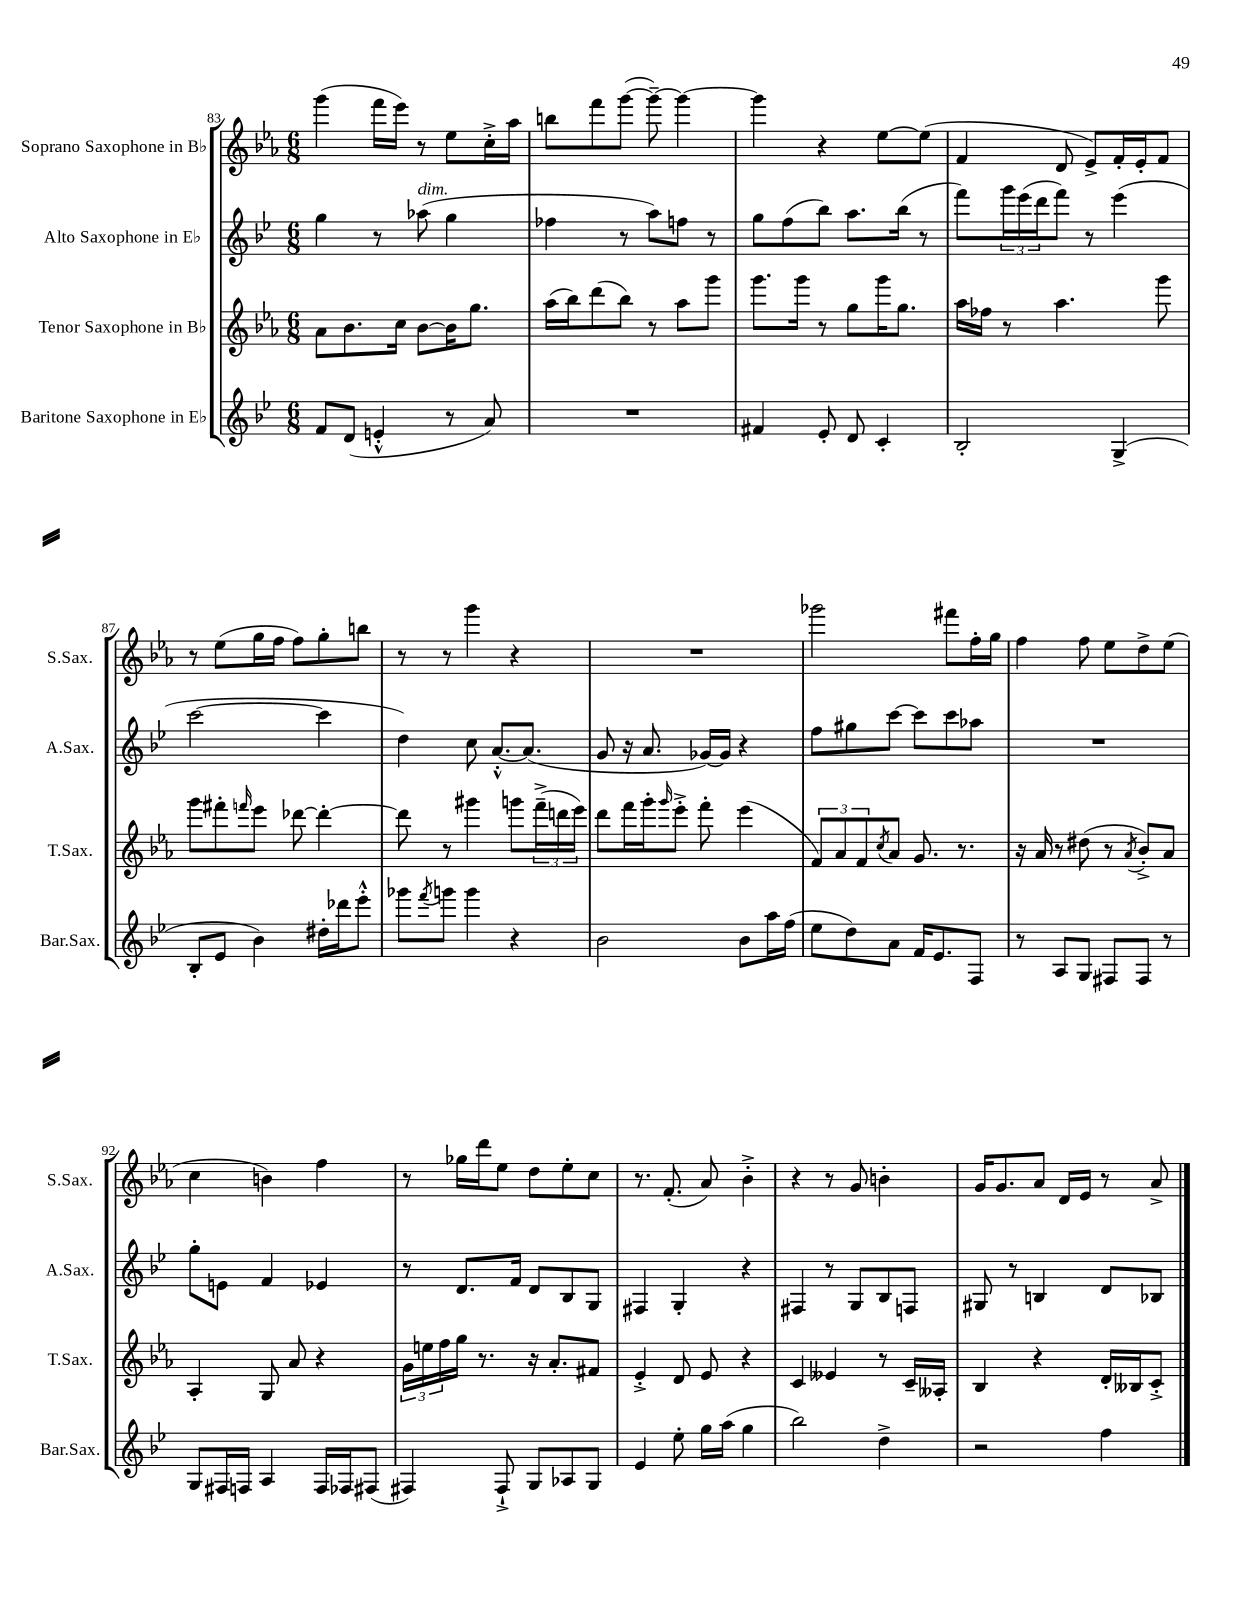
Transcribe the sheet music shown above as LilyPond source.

<<
\new StaffGroup <<
\new Staff = "s0" \with { instrumentName = "Soprano Saxophone in Bb" shortInstrumentName = "S.Sax." } {
    \clef treble \key ees \major \numericTimeSignature \time 6/8
    g'''4( f'''16 ees'''16) r8 ees''8 c''16-.-> aes''16 |
    b''8 f'''8 g'''8~( g'''8~--) g'''4~ |
    g'''4 r4 ees''8~ ees''8( |
    f'4 d'8 ees'8->) f'16-. ees'16-. f'8 |
    r8 ees''8( g''16 f''16 f''8) g''8-. b''8 |
    r8 r8 g'''4 r4 |
    R2. |
    ges'''2 fis'''8 f''16-. g''16 |
    f''4 f''8 ees''8 d''8-> ees''8( |
    c''4 b'4) f''4 |
    r8 ges''16 d'''16 ees''8 d''8 ees''8-. c''8 |
    r8. f'8.-.( aes'8) bes'4-.-> |
    r4 r8 g'8 b'4-. |
    g'16 g'8. aes'8 d'16 ees'16 r8 aes'8-> \bar "|." |
}
\new Staff = "s1" \with { instrumentName = "Alto Saxophone in Eb" shortInstrumentName = "A.Sax." } {
    \clef treble \key bes \major \numericTimeSignature \time 6/8
    g''4 r8 aes''8^\markup { \italic "dim." }( g''4 |
    fes''4 r8 a''8) f''8 r8 |
    g''8 f''8( bes''8) a''8. bes''16( r8 |
    f'''8) \tuplet 3/2 { g'''16 ees'''16( d'''16 } f'''8) r8 ees'''4( |
    c'''2~ c'''4 |
    d''4) c''8 a'8.~-.-^ a'8.( |
    g'8 r16 a'8. ges'16~) ges'16 r4 |
    f''8 gis''8 c'''8~ c'''8 c'''8 aes''8 |
    R2. |
    g''8-. e'8 f'4 ees'4 |
    r8 d'8. f'16 d'8 bes8 g8 |
    fis4 g4-. r4 |
    fis4 r8 g8 bes8 f8 |
    gis8 r8 b4 d'8 bes8 \bar "|." |
}
\new Staff = "s2" \with { instrumentName = "Tenor Saxophone in Bb" shortInstrumentName = "T.Sax." } {
    \clef treble \key ees \major \numericTimeSignature \time 6/8
    aes'8 bes'8. c''16 bes'8~ bes'16 g''8. |
    aes''16( bes''16) d'''8( bes''8) r8 aes''8 g'''8 |
    g'''8. g'''16 r8 g''8 g'''16 g''8. |
    aes''16 fes''16 r8 aes''4. g'''8 |
    g'''8 fis'''8-. \grace { f'''16 } ees'''8 des'''8~ des'''4~-. |
    des'''8 r8 gis'''4 g'''8 \tuplet 3/2 { f'''16--->( d'''16 ees'''16) } |
    d'''8 f'''16 g'''16-. \grace { g'''16 } ees'''8-.-> f'''8-. ees'''4( |
    \tuplet 3/2 { f'8) aes'8 f'8 } \acciaccatura { c''8 } aes'8 g'8. r8. |
    r16 aes'16 r8 dis''8( r8 \acciaccatura { aes'8 } bes'8-.->) aes'8 |
    aes4-. g8 aes'8 r4 |
    \tuplet 3/2 { g'16 e''16 f''16 } g''16 r8. r16 aes'8.-. fis'8 |
    ees'4-.-> d'8 ees'8 r4 |
    c'4 eeses'4 r8 c'16-- aeses16-. |
    bes4 r4 d'16-. beses16 c'8-.-> \bar "|." |
}
\new Staff = "s3" \with { instrumentName = "Baritone Saxophone in Eb" shortInstrumentName = "Bar.Sax." } {
    \clef treble \key bes \major \numericTimeSignature \time 6/8
    f'8 d'8( e'4-.-^ r8 a'8) |
    R2. |
    fis'4 ees'8-. d'8 c'4-. |
    bes2-. g4->( |
    bes8-. ees'8 bes'4) dis''16-. des'''16 ees'''8-.-^ |
    ges'''8 \acciaccatura { f'''8 } g'''8 g'''4 r4 |
    bes'2 bes'8 a''16 f''16( |
    ees''8 d''8) a'8 f'16 ees'8. f8 |
    r8 a8 g8 fis8 fis8 r8 |
    g8 fis16 f16 a4 f16 fes16 fis8( |
    fis4) fis8-!-> g8 aes8 g8 |
    ees'4 ees''8-. g''16 a''16( g''4 |
    bes''2) d''4-> |
    r2 f''4 \bar "|." |
}
>>
>>
\layout { \context { \Score currentBarNumber = #83 } }
